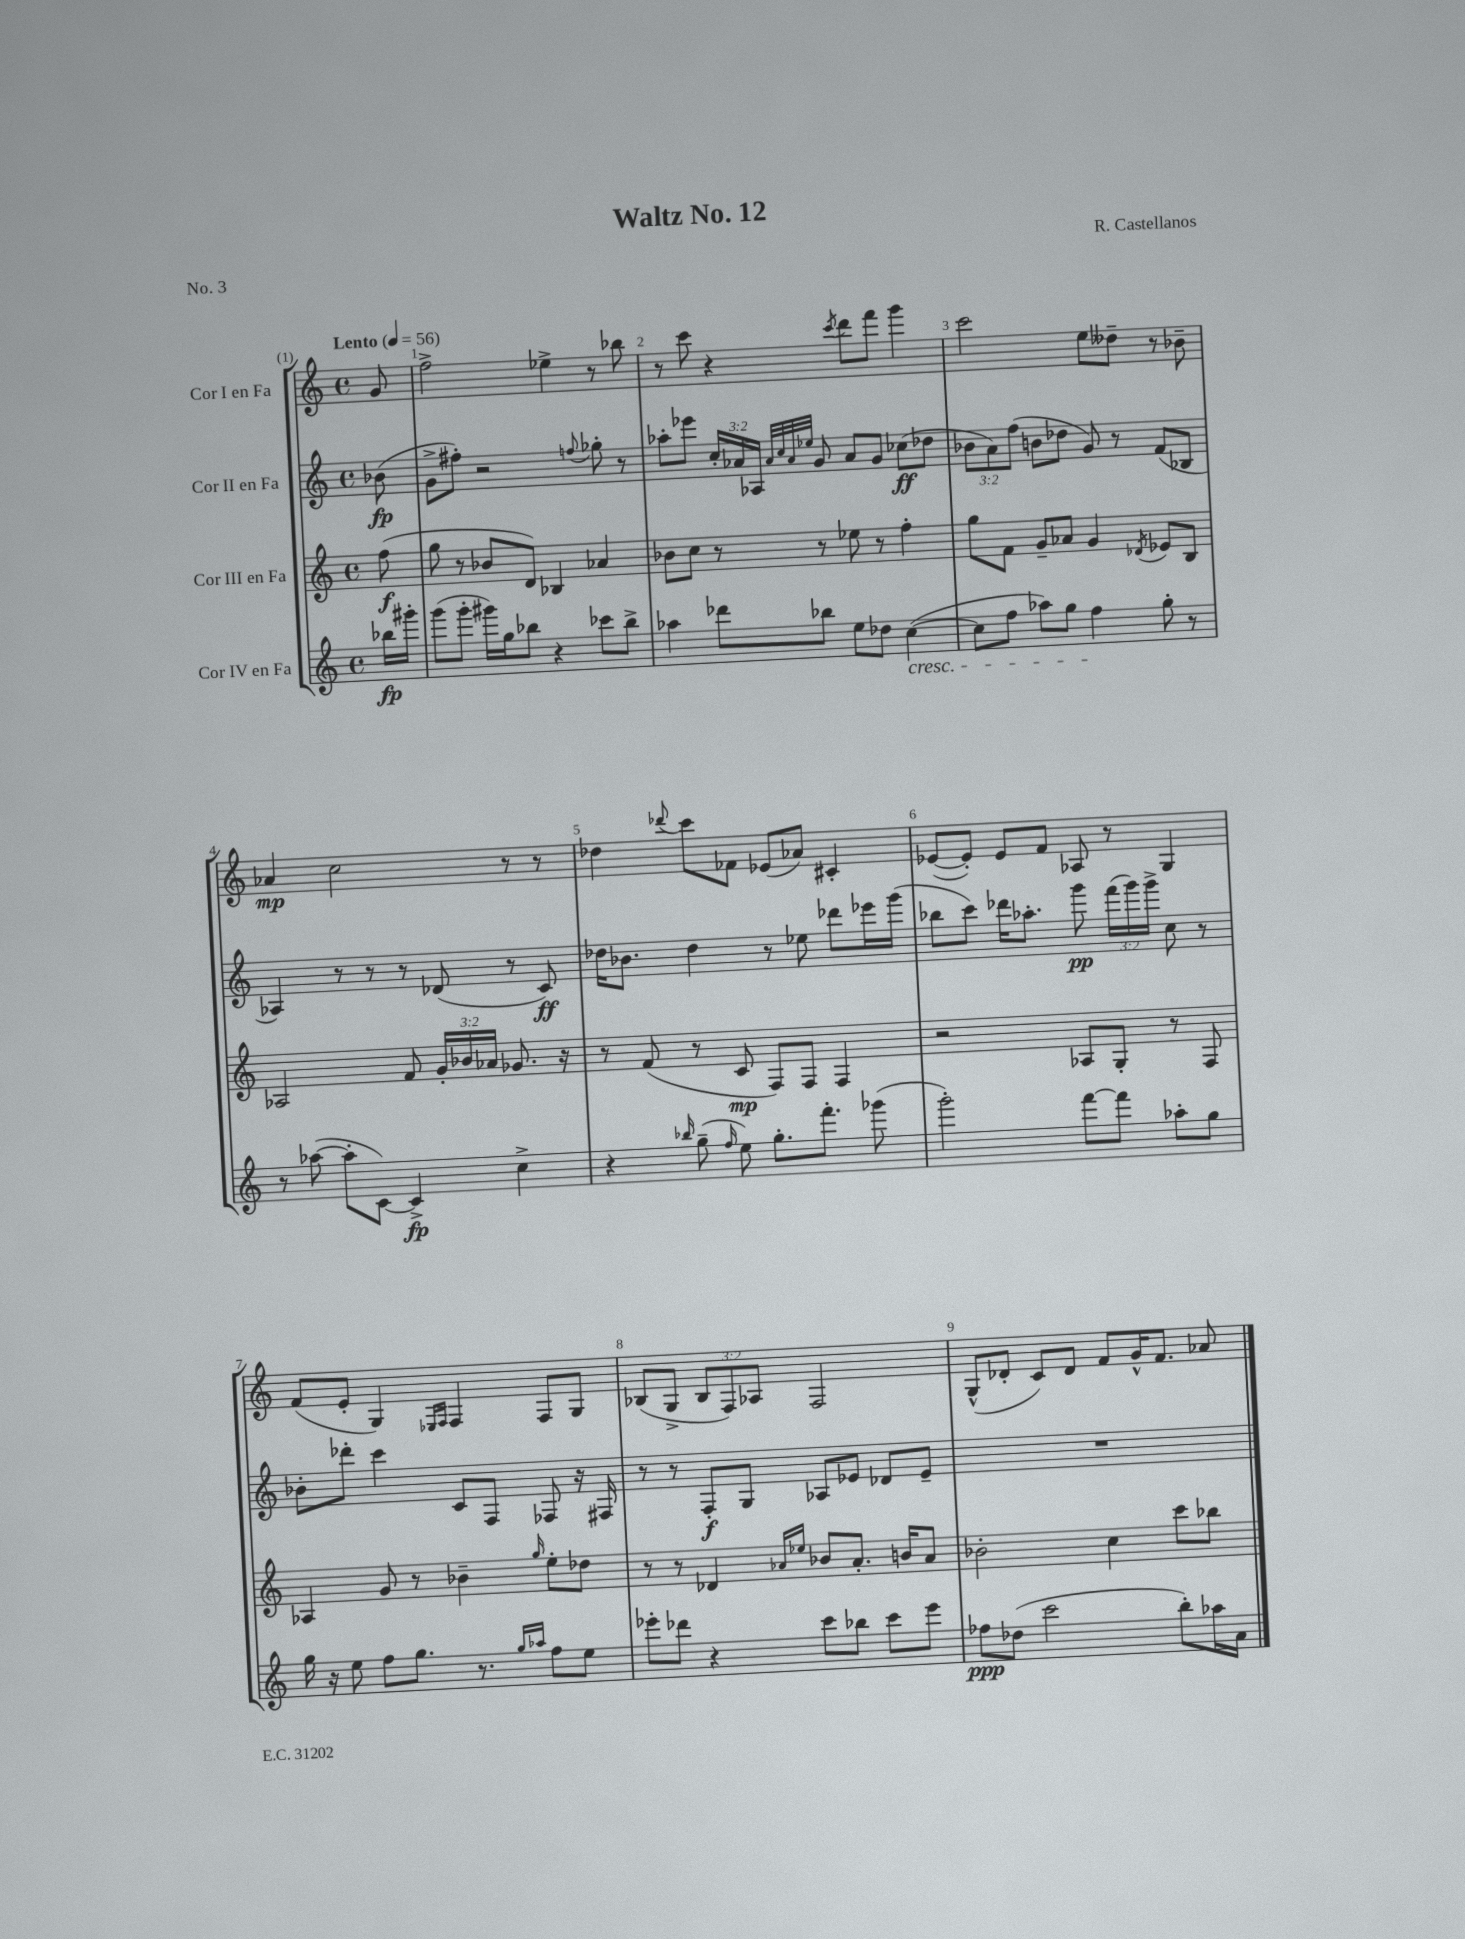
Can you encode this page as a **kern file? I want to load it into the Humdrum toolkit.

**kern	**kern	**kern	**kern
*staff4	*staff3	*staff2	*staff1
*clefG2	*clefG2	*clefG2	*clefG2
*k[]	*k[]	*k[]	*k[]
*M4/4	*M4/4	*M4/4	*M4/4
*met(c)	*met(c)	*met(c)	*met(c)
*MM56	*MM56	*MM56	*MM56
16bb-	(8ff	(8b-	8g
16ggg#'	.	.	.
=	=	=	=
(8ggg	8gg	8g^	2ff^
8ggg'	8r	8ff#')	.
16ggg#)	8b-	2r	.
16gg	.	.	.
8bb-	8d)	.	.
4r	4B-	.	4ee-^
.	.	8qqff	.
8ccc-	4a-	8gg-'	8r
8bb-^	.	8r	8bb-
=	=	=	=
4aa-	8b-	8aa-'	8r
.	8cc	8eee-	8ccc
8ddd-	8r	24cc'	4r
.	.	24a-	.
.	.	24A-	.
.	.	32qqa-	.
.	.	32qqcc	.
.	.	32qqa-	.
.	.	32qqee-	.
8bb-	8r	8g	.
.	.	.	8qccc
8ee	8ee-	8a-	8ddd
8dd-	8r	8g	8fff
([4cc	4ff'	(8cc-	4ggg
.	.	8dd-	.
=	=	=	=
8cc]	8gg	12b-	2ccc
.	.	12a)	.
8ff	8f	.	.
.	.	(12ff	.
8aa-)	8g~	8b	.
8gg	8a-	8dd-	.
4ff	4g	8g)	8ee
.	.	8r	8dd--~
.	8qd-	.	.
8gg'	8e-	(8f	8r
8r	8B	8B-	8b-~
=	=	=	=
8r	2A-	4A-)	4a-
([8aa-	.	.	.
8aa-']	.	8r	2cc
[8c)	.	8r	.
4c^]	8f	8r	.
.	24g'	(8d-	.
.	24b-	.	.
.	24a-	.	.
4cc^	8.g-	8r	8r
.	.	8c)	8r
.	16r	.	.
=	=	=	=
4r	8r	16dd-	4dd-
.	.	8.b-	.
.	(8f	.	.
16qqbb-	.	.	8qqddd-
(8gg~	8r	4dd-	8ccc
16qqff	.	.	.
8ee)	8c	.	8f-
8.gg'	8F)	8r	(8e-
.	8F	8ee-	8a-)
8.fff'	.	.	.
.	4F	8ddd-	4c#'
(8ggg-	.	16eee-	.
.	.	(16ggg	.
=	=	=	=
2ggg')	2r	8bb-	([8e-
.	.	8ccc)	8e-'])
.	.	16ddd-	8e-
.	.	8.aa-'	.
.	.	.	8f
[8fff	8A-	8ggg	8A-
8fff]	8G'	(24fff	8r
.	.	24ggg)	.
.	.	24ggg^	.
8aa-'	8r	8cc	4G
8gg	8F	8r	.
=	=	=	=
16gg	4A-	8b-'	(8f
16r	.	.	.
8ee	.	8ddd-'	8e'
8ff	8g	4ccc	4G)
8.gg	8r	.	.
.	.	.	16qqE-
.	.	.	16qqF
.	4b-~	8c	4F
8.r	.	.	.
.	.	8F	.
16qqgg	.	.	.
16qqaa-	16qqgg	.	.
8ff	8ee'	8F-	8F
8ee	8dd-	16r	8G
.	.	16F#	.
=	=	=	=
8eee-'	8r	8r	(8B-
8ddd-	8r	8r	8G^
4r	4d-	8F'	12B-
.	.	.	12F)
.	.	8G	.
.	.	.	12A-
.	16qqa-	.	.
.	16qqee-	.	.
8ccc	8b-	8A-	2F
8bb-	8.a-'	8e-	.
8ccc	.	8d-	.
.	16b	.	.
8eee-	8a-	8e-~	.
=	=	=	=
8ff-	2b-'	1r	(8G^^
(8dd-	.	.	8d-'
2ccc	.	.	8c)
.	.	.	8d-
.	4cc	.	8f
.	.	.	16g^^
.	.	.	8.f
8bb')	8ccc	.	.
16aa-	8bb-	.	8a-
16a	.	.	.
==	==	==	==
*-	*-	*-	*-
